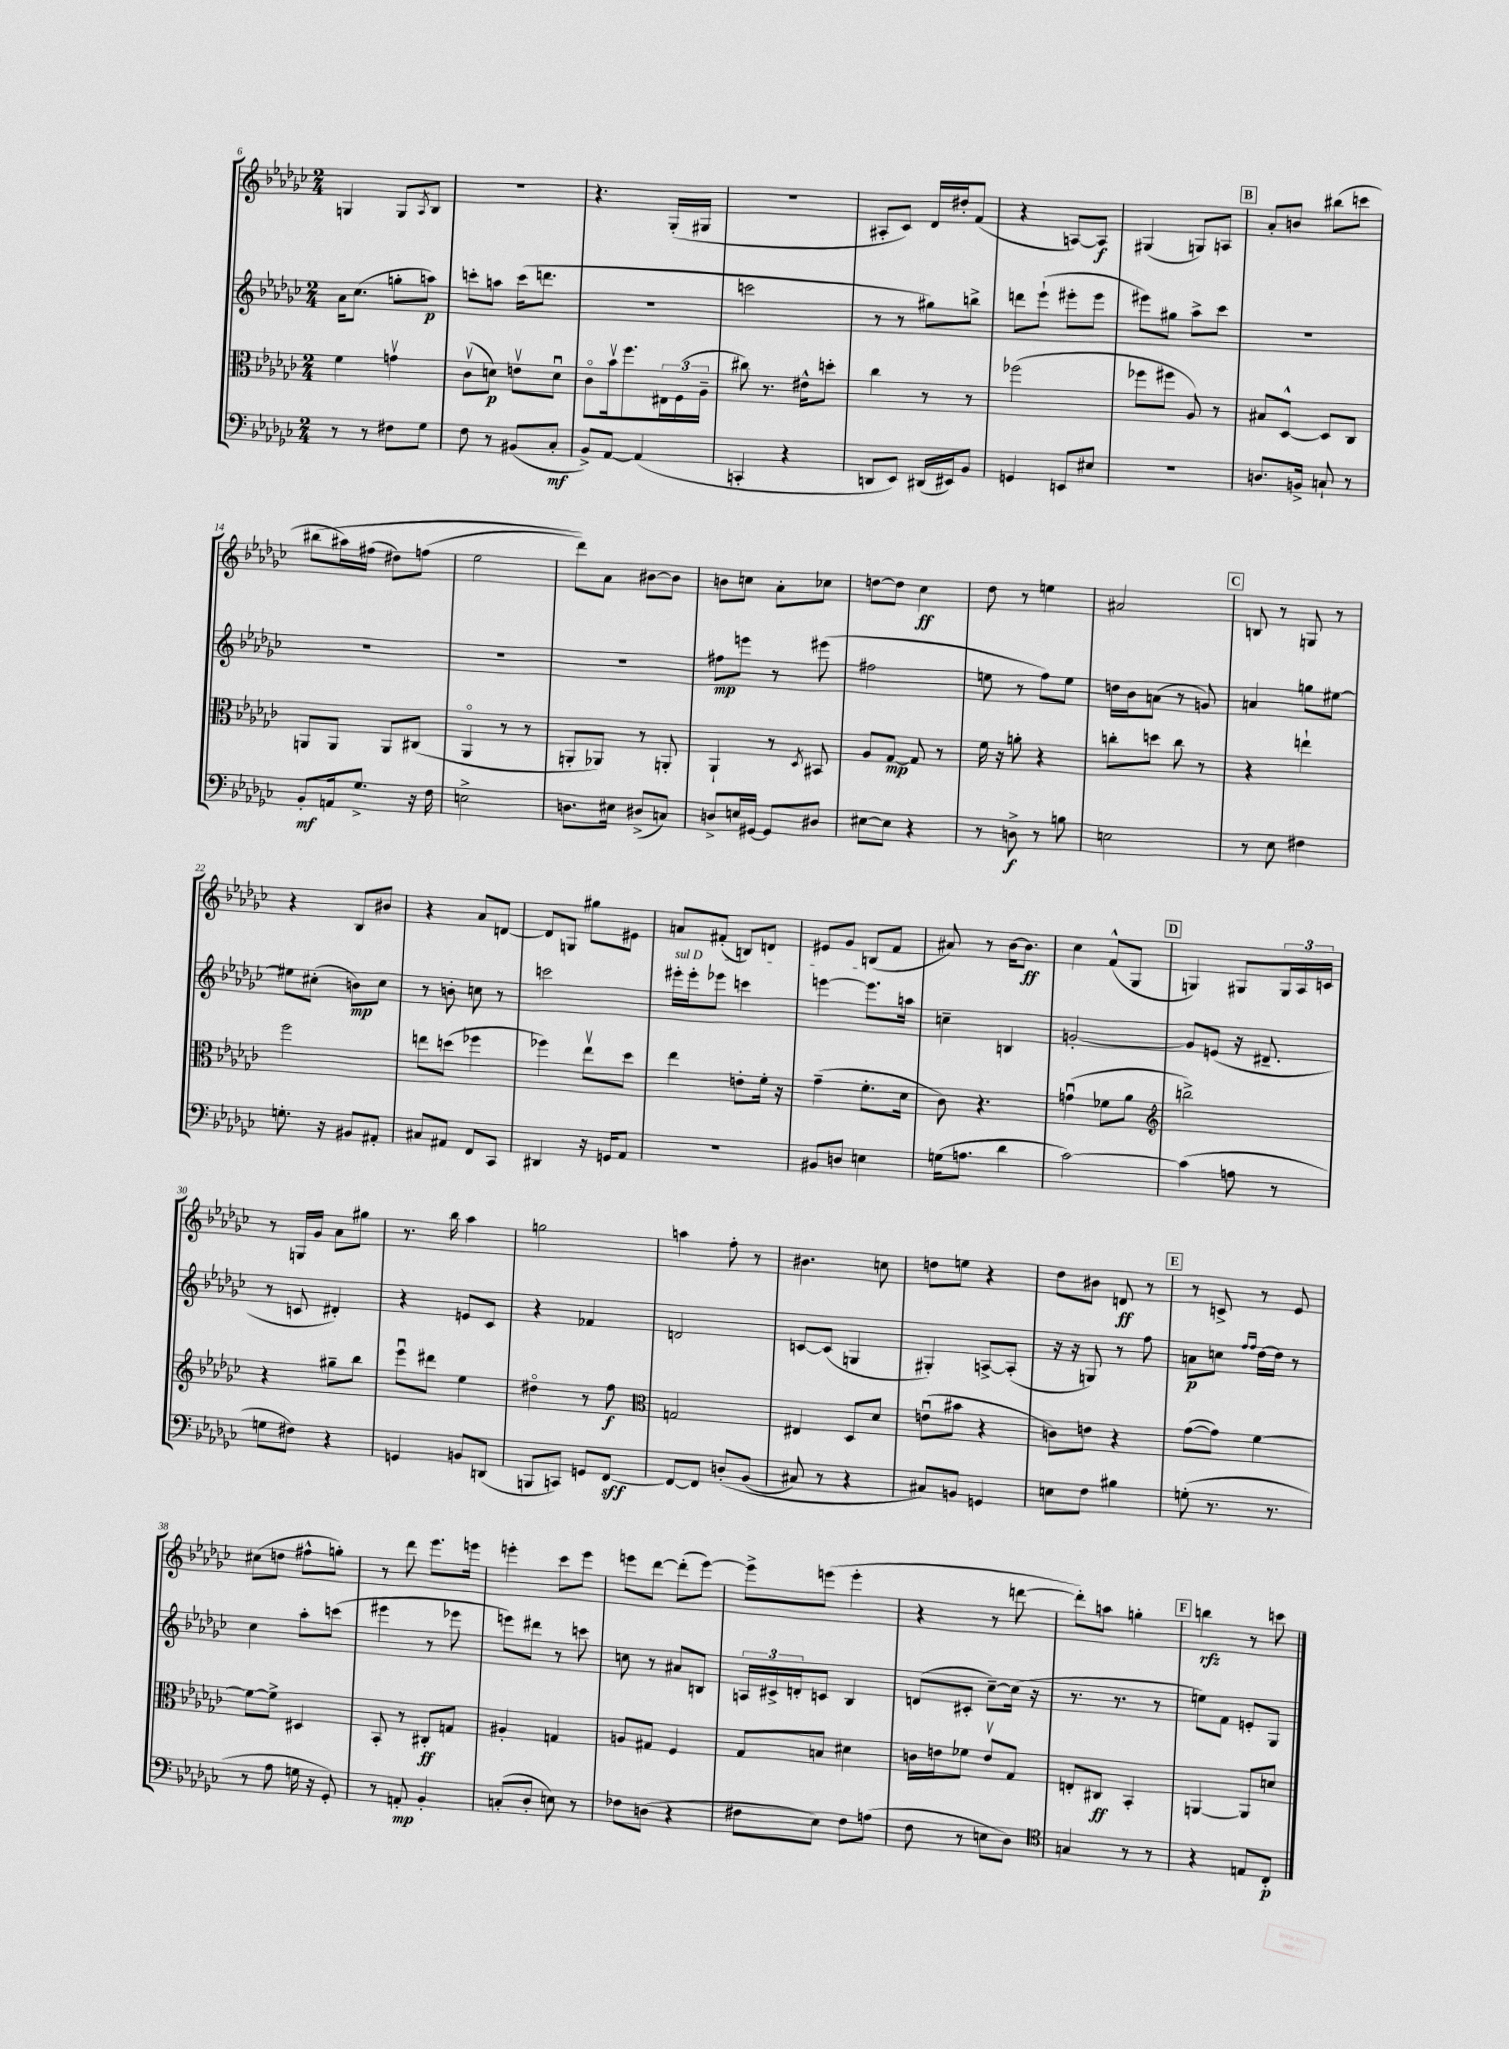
<<
\new StaffGroup <<
\new Staff = "s0" {
    \clef treble \key ges \major \numericTimeSignature \time 2/4
    g4 g8 \acciaccatura { aes8 } bes8 |
    R2 |
    r4. ges16-.( gis16 |
    R2 |
    ais8-. ces'8) des'16 dis''16-. f'8( |
    r4 a8~) a8\f |
    gis4( g8) a8 |
    \mark \markup { \box "B" } aes'8-. b'8 bis''8( c'''8 |
    bis''8\( ais''16) fis''16( dis''8) f''8( |
    ees''2 |
    des'''8)\) aes'8 bis'8~ bis'8 |
    b'8 c''8 aes'8-. ces''8 |
    d''8~ d''8 ces''4\ff |
    des''8 r8 e''4 |
    ais'2 |
    \mark \markup { \box "C" } b8 r8 g8 r8 |
    r4 bes8 bis'8 |
    r4 aes'8 d'8~ |
    d'8 g8 gis''8 eis'8 |
    a'8 fis'8-.( b8) d'8 |
    eis'8 ges'8 b8( f'8 |
    ais'8) r8 bes'16~ bes'8.\ff |
    ces''4 f'8-^( ges8 |
    \mark \markup { \box "D" } g4) gis8 \tuplet 3/2 { gis16 aes16 c'16 } |
    r8 g16 ges'16 aes'8 gis''8 |
    r8. bes''16 aes''4 |
    g''2 |
    a''4 f''8-. r8 |
    bis'4. c''8 |
    d''8 e''8 r4 |
    des''8 bis'8 d'8\ff r8 |
    \mark \markup { \box "E" } r8 c'8-> r8 ees'8 |
    cis''8( d''8 fis''8-^ g''8-.) |
    r8 des'''8 ees'''8. e'''16 |
    e'''4-. ces'''8 e'''8 |
    e'''8 des'''8~ des'''8-.( e'''8~) |
    e'''8-> e'''8( e'''4-. |
    r4 r8 d'''8~ |
    d'''8-.) a''8 g''4-. |
    \mark \markup { \box "F" } b''4\rfz r8 c'''8 \bar "|." |
}
\new Staff = "s1" {
    \clef treble \key ges \major \numericTimeSignature \time 2/4
    aes'16 ces''8.( g''8-. a''8\p) |
    c'''8-. a''8 c'''16( d'''8. |
    R2 |
    c'''2 |
    r8 r8 gis''8) b''8-> |
    d'''8 ees'''8-!( eis'''8-. eis'''8 |
    eis'''8) gis''8 aes''8-> ces'''8 |
    \mark \markup { \box "B" } R2 |
    R2 |
    R2 |
    R2 |
    fis''8\mp e'''8 r8 eis'''8( |
    fis''2 |
    e''8 r8 f''8) e''8 |
    d''16 bes'16 a'8( r8 g'8) |
    \mark \markup { \box "C" } a'4 g''8 eis''8~ |
    eis''8 cis''8-.( b'8\mp) cis''8 |
    r8 b'8-. c''8 r8 |
    c'''2 |
    \once \override TextSpanner.bound-details.left.text = \markup { \italic "sul D" } eis'''16-.\startTextSpan eis'''16-. ees'''8 c'''4 |
    e'''4~ e'''8. a''16\stopTextSpan |
    c''4-- b4 |
    g'2~-. |
    \mark \markup { \box "D" } g'8 e'8( r16 dis'8.-- |
    r8 c'8 dis'4-.) |
    r4 e'8 ces'8 |
    r4 fes'4 |
    d'2 |
    c'8~ c'8( g4 |
    gis4-.) a8~-> a8-.( |
    r16 r16 g8) r8 f''8 |
    \mark \markup { \box "E" } a'8\p c''8 \grace { f''16 f''16 } des''16~ des''16 r8 |
    ces''4 aes''8-. c'''8( |
    eis'''4 r8 ees'''8 |
    e'''8) dis'''8 r8 c'''8 |
    c''8 r8 ais'8 b8 |
    \tuplet 3/2 { a16 cis'16-> d'16-. } c'8 bes4 |
    d'8( cis'8-. ces''8~--) ces''16( r16 |
    r8. r8. r8 |
    \mark \markup { \box "F" } e''8) f'8 e'8-. ges8 \bar "|." |
}
\new Staff = "s2" {
    \clef alto \key ges \major \numericTimeSignature \time 2/4
    f'4 g'4\upbow |
    ces'8\upbow( d'8\p) e'8\upbow d'8\downbow |
    ces'8\flageolet bes'16\upbow f''8. \tuplet 3/2 { eis16 f16( aes16-- } |
    cis''8) r8. eis'16-^ d''8-. |
    ces''4 r8 r8 |
    fes''2( |
    fes''8 fis''8 aes8) r8 |
    \mark \markup { \box "B" } bis8 des8~-^ des8 ces8 |
    a,8 a,8 a,8 cis8( |
    aes,4\flageolet r8 r8 |
    a,8-. aes,8) r8 a,8-. |
    aes,4-! r8 \acciaccatura { des8 } bis,8 |
    aes8 ges8~\mp ges8 r8 |
    f'16 r16 a'8-. r4 |
    c''8-. d''8 c''8 r8 |
    \mark \markup { \box "C" } r4 e''4-! |
    f''2 |
    e''8 d''8( fes''4 |
    fes''4) ees''8\upbow des''8 |
    ees''4 e'8-. f'16-. r16 |
    ges'4--( f'8.-. des'16 |
    ces'8) r4. |
    g'4\downbow( fes'8 aes'8 |
    \mark \markup { \box "D" } \clef treble b''2->) |
    r4 gis''8-- bes''8 |
    ees'''8\downbow dis'''8 ees''4 |
    dis''4\flageolet r8 f''8\f |
    \clef alto g2 |
    eis4 des8 des'8 |
    e'8\downbow( bis'8 r4 |
    c'8) e'8 r4 |
    \mark \markup { \box "E" } ges'8~( ges'8) f'4~ |
    f'8~ f'8-> dis4 |
    bes,8-. r8 cis8-.\ff g8 |
    ais4-. g4 |
    a8 gis8 f4 |
    ges8 b8 dis'4 |
    c'16 e'16 fes'8 e'8\upbow ges8 |
    e8-. cis8\ff bes,4-. |
    \mark \markup { \box "F" } a,4~ a,8 d'8 \bar "|." |
}
\new Staff = "s3" {
    \clef bass \key ges \major \numericTimeSignature \time 2/4
    r8 r8 fis8 ges8 |
    f8 r8 bis,8( ces8-.\mf |
    bes,8->) aes,8~ aes,4( |
    c,4-. r4 |
    d,8 ees,8) dis,16( eis,16) bes,8 |
    g,4 e,8 eis8 |
    R2 |
    \mark \markup { \box "B" } d8. b,16-> c8-! r8 |
    bes,8-.\mf a,16 ges8.-> r16 f16 |
    e2-> |
    d8. eis16 dis8->( c8) |
    d8-> e16 gis,16~ gis,8 dis8 |
    eis8~ eis8 r4 |
    r8 d8->\f r8 b8 |
    e2 |
    \mark \markup { \box "C" } r8 ees8 fis4 |
    g8.-. r16 bis,8 ais,8-. |
    cis8 ais,8 f,8 ces,8 |
    dis,4 r16 g,16 aes,8 |
    r2 |
    bis,8 d8 e4 |
    g16( a8. des'4 |
    ces'2~) |
    \mark \markup { \box "D" } ces'4( a8 r8 |
    g8 fis8) r4 |
    g,4 b,8 d,8( |
    b,,8 c,8) g,8 f,8~\sff |
    f,8~ f,8 d8-.\( bes,8( |
    cis8) r8 r4 |
    cis8\) b,8 g,4 |
    e8 f8 bis4 |
    \mark \markup { \box "E" } g8-.( r8. r8. |
    r8 aes8 g16 r16 ges,8-.) |
    r8 a,8-.\mp bes,4-. |
    c8-.( des8-. e8) r8 |
    fes8 d8( r4 |
    fis8 ees8) fis8 a8( |
    f8 r8 e8 des8) |
    \clef tenor g4 r8 r8 |
    \mark \markup { \box "F" } r4 e8 ces8-.\p \bar "|." |
}
>>
>>
\layout { \context { \Score currentBarNumber = #6 } }
